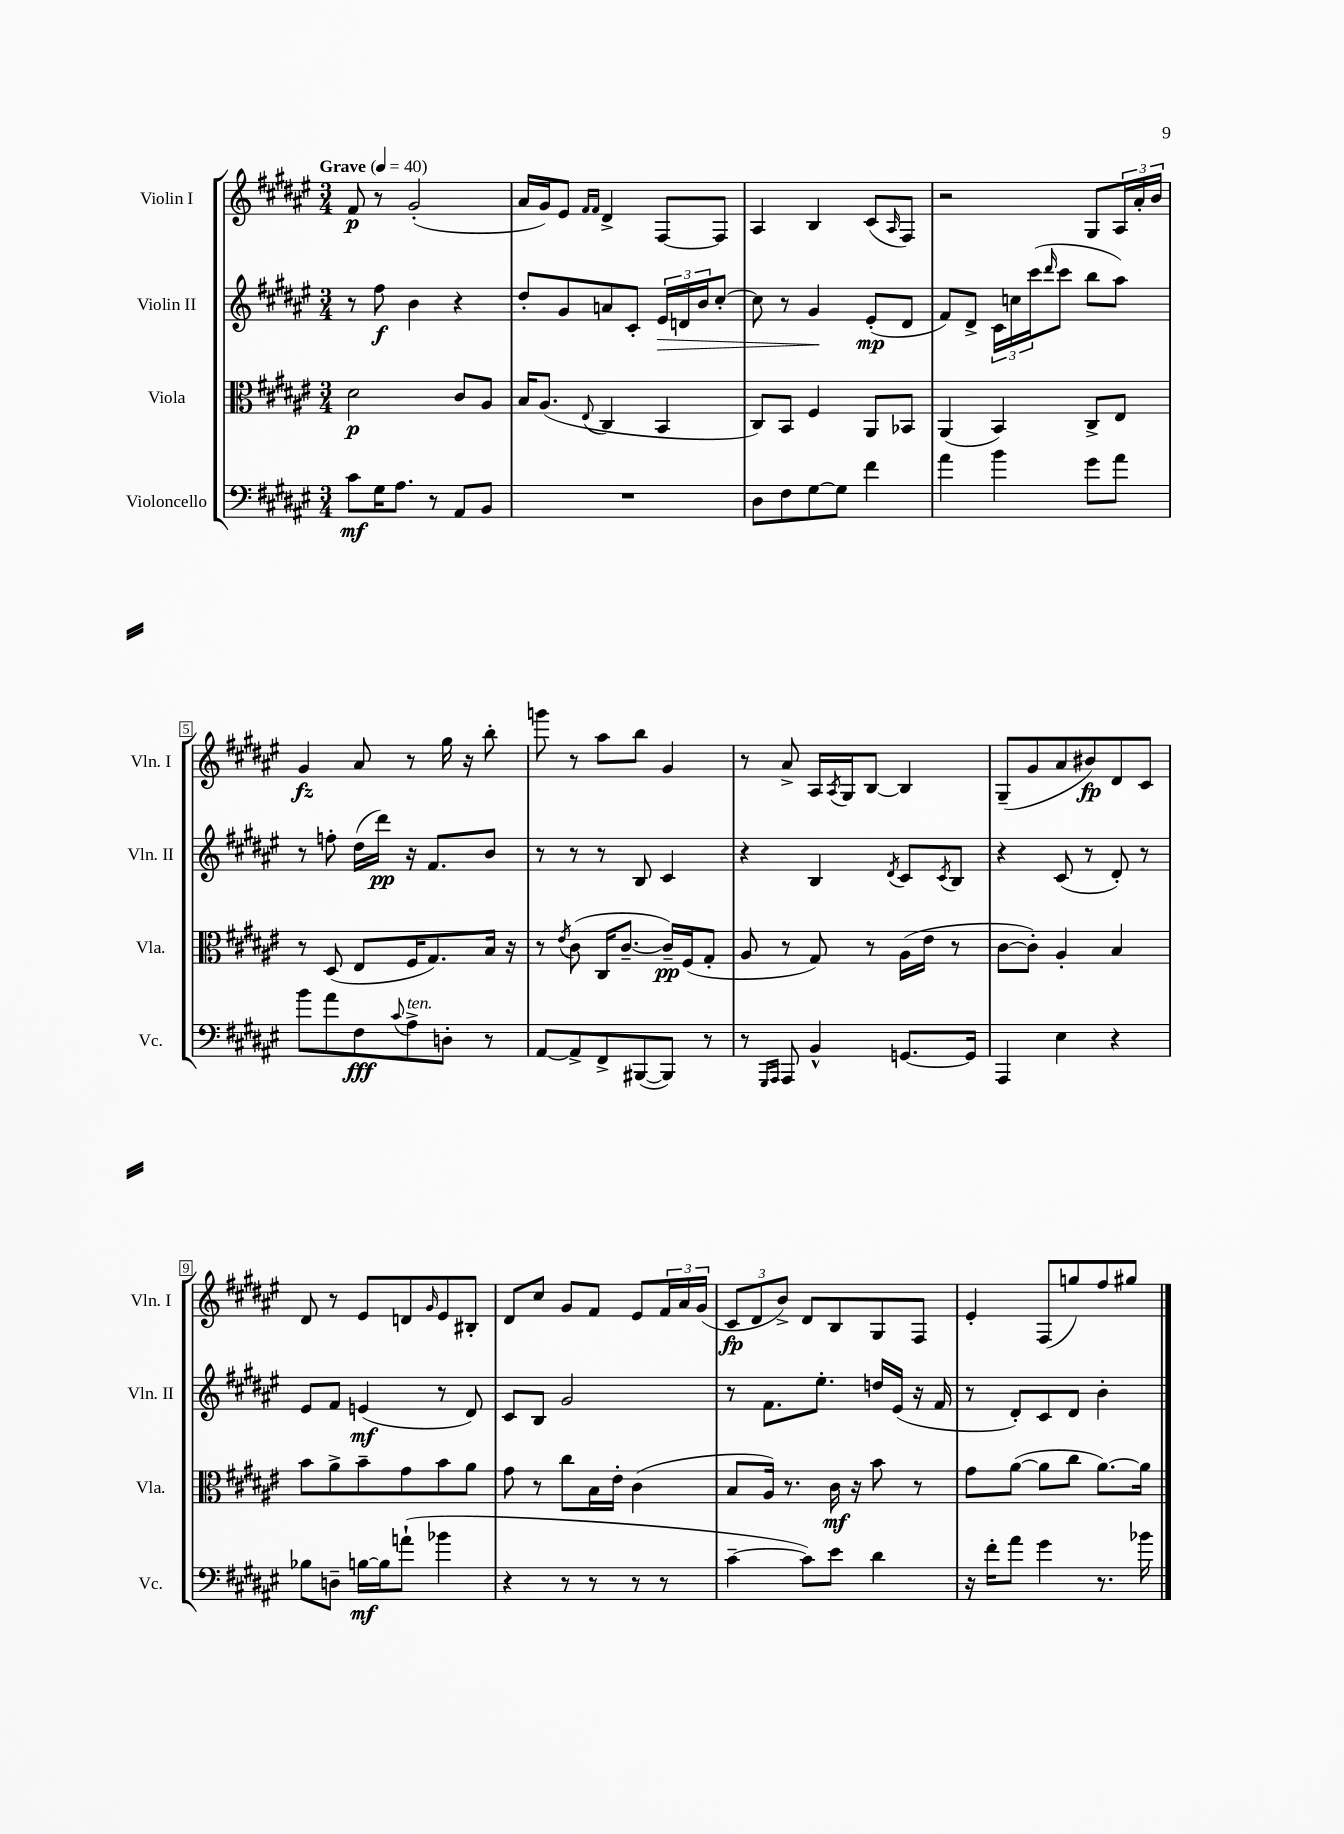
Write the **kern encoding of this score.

**kern	**dynam	**kern	**dynam	**kern	**dynam	**kern	**dynam
*part4	*part4	*part3	*part3	*part2	*part2	*part1	*part1
*staff4	*staff4	*staff3	*staff3	*staff2	*staff2	*staff1	*staff1
*I"Violoncello	*	*I"Viola	*	*I"Violin II	*	*I"Violin I	*
*I'Vc.	*	*I'Vla.	*	*I'Vln. II	*	*I'Vln. I	*
*clefF4	*	*clefC3	*	*clefG2	*	*clefG2	*
*k[f#c#g#d#a#e#]	*	*k[f#c#g#d#a#e#]	*	*k[f#c#g#d#a#e#]	*	*k[f#c#g#d#a#e#]	*
*M3/4	*	*M3/4	*	*M3/4	*	*M3/4	*
*MM40	*	*MM40	*	*MM40	*	*MM40	*
=1	=1	=1	=1	=1	=1	=1	=1
!	!	!	!	!	!	!LO:TX:a:B:t=Grave	!
8c#\L	mf	2d#\	p	8r	.	8f#/	p
16G#\K	.	.	.	8ff#\	f	8r	.
8.A#\J	.	.	.	.	.	.	.
.	.	.	.	4b\	.	(2g#'/	.
8r	.	.	.	.	.	.	.
8AA#/L	.	8c#/L	.	4r	.	.	.
8BB/J	.	8A#/J	.	.	.	.	.
=2	=2	=2	=2	=2	=2	=2	=2
2.r	.	16B/KL	.	8dd#'/L	.	16a#/LL	.
.	.	(8.A#/J	.	.	.	16g#/J)	.
.	.	.	.	8g#/	.	8e#/J	.
.	.	.	.	.	.	16qqf#/LL	.
.	.	8qqE#/	.	.	.	16qqf#/JJ	.
.	.	4C#/	.	8an/	.	4d#^/	.
.	.	.	.	8c#'/J	.	.	.
!	!	!	!	!	!LO:HP:b	!	!
.	.	4BB/	.	24e#/LL	>	[8F#/L	.
.	.	.	.	24dn/	.	.	.
.	.	.	.	24b/J	.	.	.
.	.	.	.	[8cc#'/J	.	8F#/J]	.
=3	=3	=3	=3	=3	=3	=3	=3
8D#\L	.	8C#/L)	.	8cc#\]	.	4A#/	.
8F#\	.	8BB/J	.	8r	.	.	.
[8G#\	.	4F#/	.	4g#/	.	4B/	.
8G#\J]	.	.	.	.	.	.	.
4f#\	.	8AA#/L	.	(8e#'/L	] mp	(8c#/L	.
.	.	.	.	.	.	16qqA#/	.
.	.	8BB-X/J	.	8d#/J	.	8F#/J)	.
=4	=4	=4	=4	=4	=4	=4	=4
4a#\	.	(4AA#/	.	8f#/L)	.	2r	.
.	.	.	.	8d#^/J	.	.	.
4b\	.	4BB/)	.	24c#\LL	.	.	.
.	.	.	.	24ccn\	.	.	.
.	.	.	.	(24ccc#\J	.	.	.
.	.	.	.	16qqddd#/	.	.	.
.	.	.	.	8ccc#\J	.	.	.
8g#\L	.	8C#^/L	.	8bb\L	.	8G#/L	.
8a#\J	.	8E#/J	.	8aa#\J)	.	24A#/L	.
.	.	.	.	.	.	24a#'/	.
.	.	.	.	.	.	24b/JJ	.
!!LO:LB:g=z
=5	=5	=5	=5	=5	=5	=5	=5
8b\L	.	8r	.	8r	.	4g#/	fz
8a#\	.	(8D#/	.	8ffn'\	.	.	.
8F#\	fff	8E#/L	.	(16dd#\LL	.	8a#/	.
.	.	.	.	16ddd#\JJ)	pp	.	.
8qqc#/	.	.	.	.	.	.	.
!LO:TX:a:i:t=ten.	!	!	!	!	!	!	!
8A#^\	.	16F#/K	.	16r	.	8r	.
.	.	8.G#/)	.	8.f#/L	.	.	.
8Dn'\J	.	.	.	.	.	16gg#\	.
.	.	.	.	.	.	16r	.
8r	.	16B/Jk	.	8b/J	.	8bb'\	.
.	.	16r	.	.	.	.	.
=6	=6	=6	=6	=6	=6	=6	=6
[8AA#/L	.	8r	.	8r	.	8gggn\	.
.	.	8qe#/	.	.	.	.	.
8AA#^/]	.	(8c#\	.	8r	.	8r	.
8FF#^/	.	16C#/KL	.	8r	.	8aa#\L	.
.	.	[8.c#~/J	.	.	.	.	.
([8BBB#X/	.	.	.	8B/	.	8bb\J	.
8BBB#/J])	.	16c#~/LL])	pp	4c#/	.	4g#/	.
.	.	(16F#/J	.	.	.	.	.
8r	.	8G#'/J	.	.	.	.	.
=7	=7	=7	=7	=7	=7	=7	=7
8r	.	8A#/	.	4r	.	8r	.
16qqGGG#/LL	.	.	.	.	.	.	.
16qqAAA#/JJ	.	.	.	.	.	.	.
8AAA#/	.	8r	.	.	.	8a#^/	.
4BB^^/	.	8G#/)	.	4B/	.	16A#/LL	.
.	.	.	.	.	.	8qA#/	.
.	.	.	.	.	.	16G#/J	.
.	.	8r	.	.	.	[8B/J	.
.	.	.	.	8qd#/	.	.	.
[8.GGn/L	.	(16A#\LL	.	8c#/L	.	4B/]	.
.	.	16e#\JJ	.	.	.	.	.
.	.	.	.	8qc#/	.	.	.
.	.	8r	.	8B/J	.	.	.
16GG/Jk]	.	.	.	.	.	.	.
=8	=8	=8	=8	=8	=8	=8	=8
4AAA#/	.	[8c#\L	.	4r	.	(8G#~/L	.
.	.	8c#'\J])	.	.	.	8g#/	.
4E#\	.	4A#'/	.	(8c#/	.	8a#/	.
.	.	.	.	8r	.	8b#X/)	fp
4r	.	4B/	.	8d#'/)	.	8d#/	.
.	.	.	.	8r	.	8c#/J	.
!!LO:LB:g=z
=9	=9	=9	=9	=9	=9	=9	=9
8B-X\L	.	8b\L	.	8e#/L	.	8d#/	.
8Dn~\J	.	8a#^\	.	8f#/J	.	8r	.
[16Bn\LL	mf	8b~\	.	(4en/	mf	8e#/L	.
16B\J]	.	.	.	.	.	.	.
(8an`\J	.	8g#\	.	.	.	8dn/	.
.	.	.	.	.	.	16qqg#/	.
4b-X\	.	8b\	.	8r	.	8e#/	.
.	.	8a#\J	.	8d#/)	.	8B#X'/J	.
=10	=10	=10	=10	=10	=10	=10	=10
4r	.	8g#\	.	8c#/L	.	8d#/L	.
.	.	8r	.	8B/J	.	8cc#/J	.
8r	.	8cc#\L	.	2g#/	.	8g#/L	.
8r	.	16B\L	.	.	.	8f#/J	.
.	.	16e#'\JJ	.	.	.	.	.
8r	.	(4c#\	.	.	.	8e#/L	.
8r	.	.	.	.	.	24f#/L	.
.	.	.	.	.	.	24a#/	.
.	.	.	.	.	.	(24g#/JJ	.
=11	=11	=11	=11	=11	=11	=11	=11
[4c#~\	.	8B/L	.	8r	.	12c#/L	fp
.	.	.	.	.	.	12d#/	.
.	.	16A#/Jk)	.	8.f#\L	.	.	.
.	.	.	.	.	.	12b^/J)	.
.	.	8.r	.	.	.	.	.
8c#\L])	.	.	.	.	.	8d#/L	.
.	.	.	.	8.ee#'\J	.	.	.
8e#\J	.	16c#\	mf	.	.	8B/	.
.	.	16r	.	.	.	.	.
4d#\	.	8b\	.	16ddn/LL	.	8G#/	.
.	.	.	.	(16e#/JJ	.	.	.
.	.	8r	.	16r	.	8F#/J	.
.	.	.	.	16f#/	.	.	.
=12	=12	=12	=12	=12	=12	=12	=12
16r	.	8g#\L	.	8r	.	4e#'/	.
16f#'\KL	.	.	.	.	.	.	.
8a#\J	.	([8a#\J	.	8d#'/L)	.	.	.
4g#\	.	8a#\L]	.	8c#/	.	(8F#/L	.
.	.	8cc#\J	.	8d#/J	.	8ggn/)	.
8.r	.	[8.a#\L)	.	4b'\	.	8ff#/	.
.	.	.	.	.	.	8gg#X/J	.
16b-X\	.	16a#\Jk]	.	.	.	.	.
==	==	==	==	==	==	==	==
*-	*-	*-	*-	*-	*-	*-	*-
